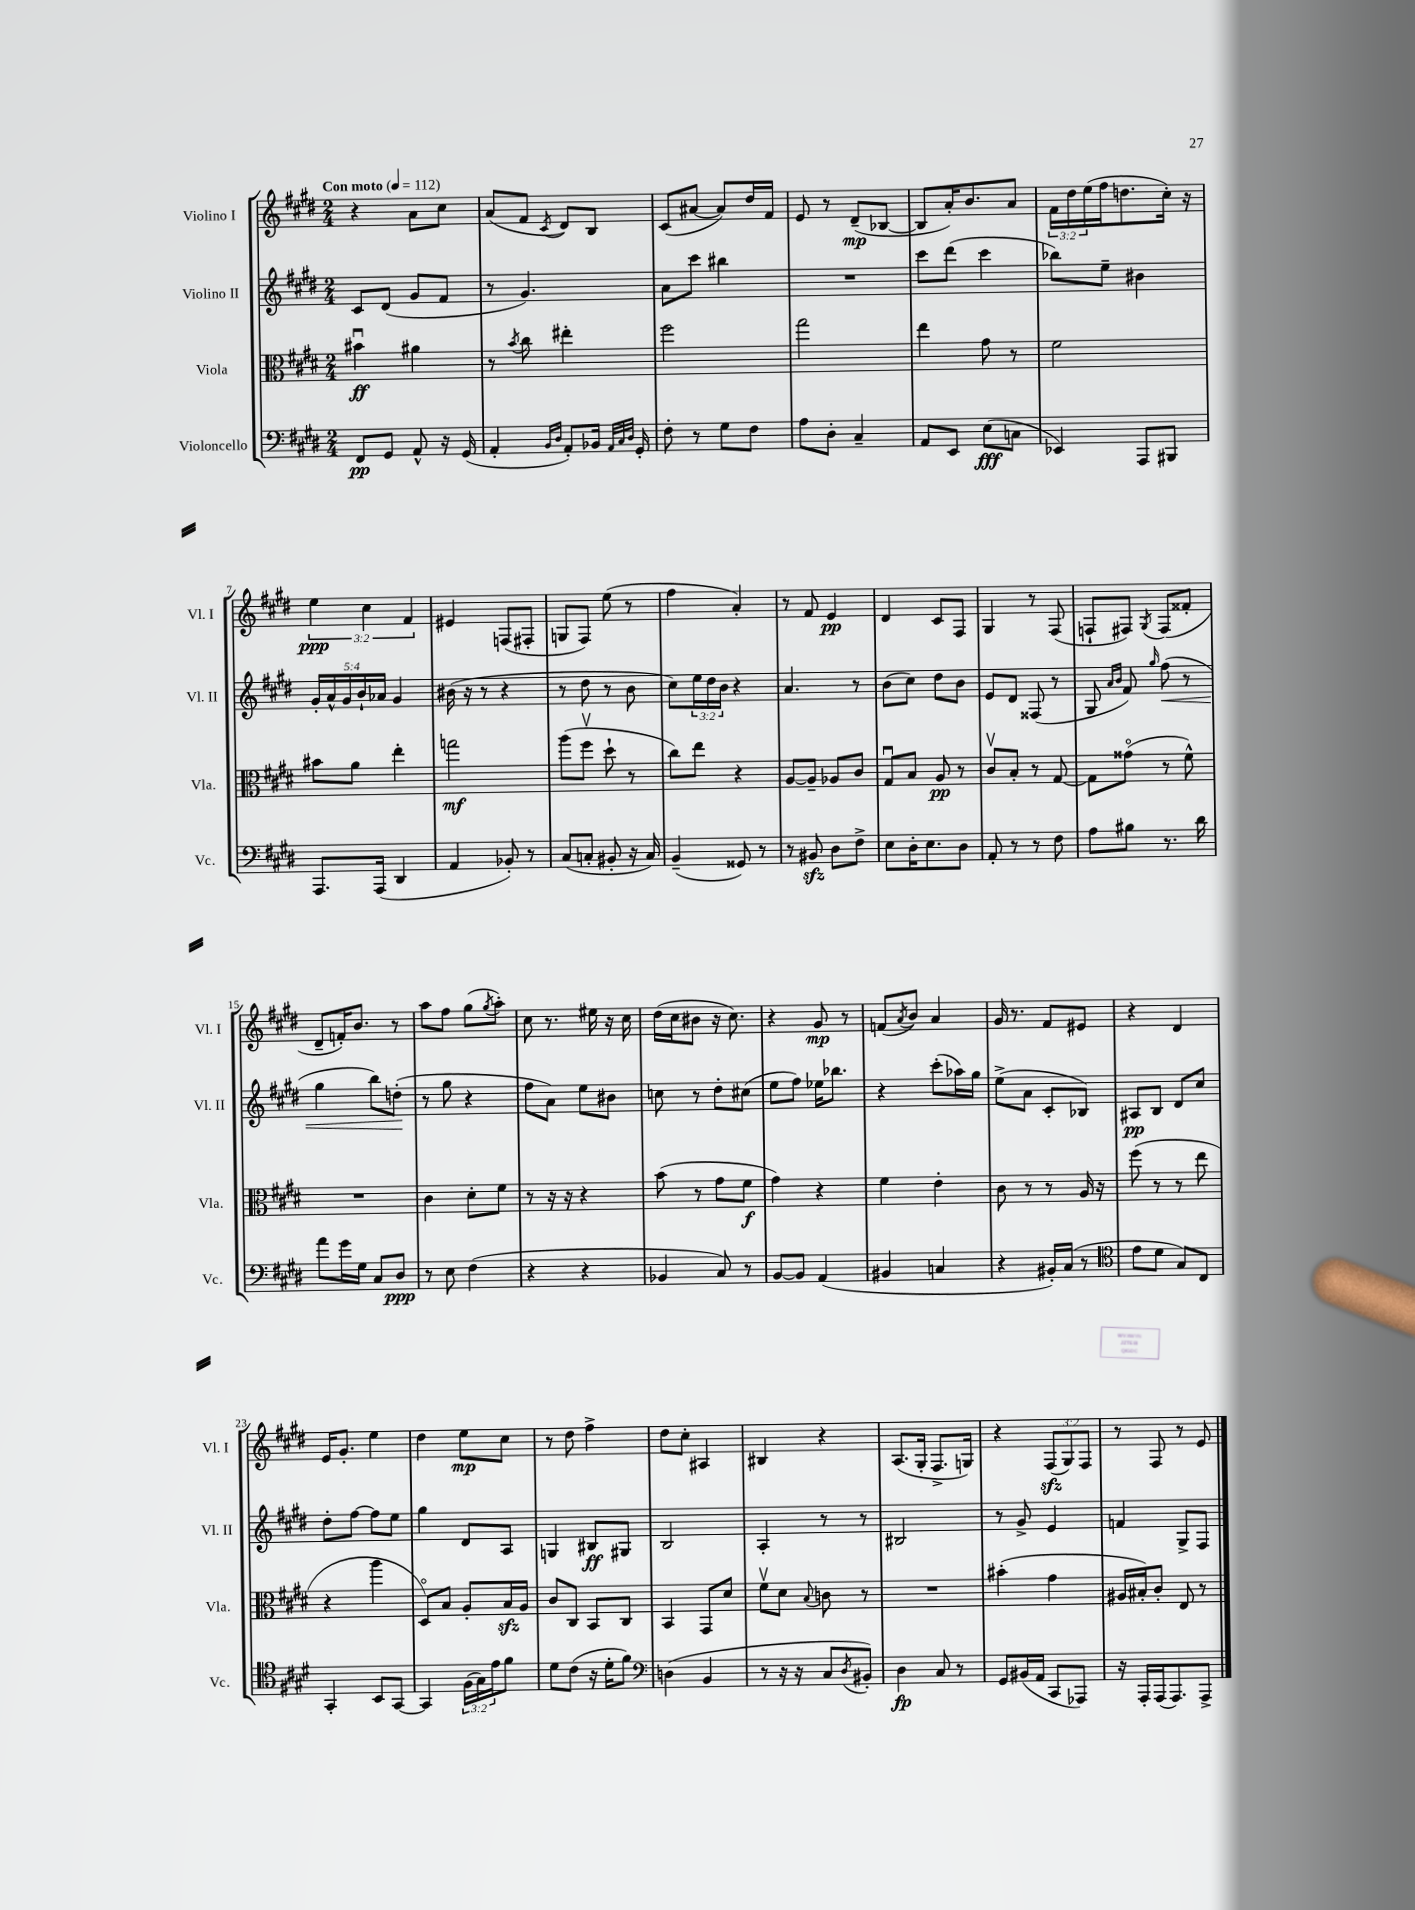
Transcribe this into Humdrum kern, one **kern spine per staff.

**kern	**kern	**kern	**kern
*staff4	*staff3	*staff2	*staff1
*clefF4	*clefC3	*clefG2	*clefG2
*k[f#c#g#d#]	*k[f#c#g#d#]	*k[f#c#g#d#]	*k[f#c#g#d#]
*M2/4	*M2/4	*M2/4	*M2/4
*MM112	*MM112	*MM112	*MM112
8FF#/L	4b#u\	8c#/L	4r
8GG#/J	.	(8d#/J	.
8AA^^/	4a#\	8g#/L	8a\L
16r	.	8f#/J	8cc#\J
(16GG#/	.	.	.
=	=	=	=
4AA'/	8r	8r	(8a/L
.	8qb/	.	.
.	8cc#\	4.g#/)	8f#/J
16qqBB/LL	.	.	.
16qqD#/JJ	.	.	8qc#/
8AA'/L)	4ee#'\	.	8d#/L)
16BB-/Jk	.	.	8B/J
32qqAA/LLL	.	.	.
32qqC#/	.	.	.
32qqD#/JJJ	.	.	.
16GG#'/	.	.	.
=	=	=	=
8F#'\	2ff#\	8a\L	(8c#/L
8r	.	8ccc#\J	[8a#/J
8G#\L	.	4bb#\	8a#/]L)
8F#\J	.	.	16dd#/L
.	.	.	16f#/JJ
=	=	=	=
8A\L	2gg#\	2r	8e/
8D#'\J	.	.	8r
4C#~/	.	.	(8d#~/L
.	.	.	[8B-/J
=	=	=	=
8AA/L	4ee\	8ccc#\L	8B-/]L
8EE/J	.	(8ddd#\J	16a'/K)
.	.	.	8.b/
(8E\L	8g#\	4ccc#\	.
8C\J	8r	.	8a/J
=	=	=	=
4EE-/)	2f#\	8bb-\L)	24f#\LL
.	.	.	24dd#\
.	.	.	(24ee\
.	.	8ee~\J	16ff#\J
.	.	.	8.dd\
8AAA/L	.	4b#\	.
8BBB#/J	.	.	16cc#'\Jk)
.	.	.	16r
=	=	=	=
8.AAA/L	8b#\L	20g#'/LL	6ee\
.	.	20a^^/	.
.	.	20g#/	.
.	8a\J	.	.
.	.	20b`/	.
.	.	.	6cc#\
(16AAA/Jk	.	.	.
.	.	20a-/JJ	.
4DD#/	4ee'\	4g#/	.
.	.	.	6f#/
=	=	=	=
4AA/	2gg\	(16b#\	4e#/
.	.	16r	.
.	.	8r	.
8BB-'/)	.	4r	(8F/L
8r	.	.	8F#'/J
=	=	=	=
(8C#/L	(8aa\L	8r	8G/L
8C'/J	8ff#v\J	8dd#\	8F#/J)
8BB#'/	8dd#`\	8r	(8ee\
16r	8r	8b\	8r
16C/)	.	.	.
=	=	=	=
(4BB~/	8cc#\L)	8cc#\L)	4ff#\
.	8ee\J	24ee\L	.
.	.	24dd#\	.
.	.	24b\JJ	.
8GG##/)	4r	4r	4a'/)
8r	.	.	.
=	=	=	=
8r	[8A/L	4.a/	8r
8BB#/	8A~/]J	.	8f#/
8D#\L	8A-/L	.	4e/
8F#^\J	8c#/J	8r	.
=	=	=	=
8E\L	8G#u/L	(8b\L	4d#/
16D#'\K	8B/J	8cc#\J)	.
8.E\	.	.	.
.	8A/	8dd#\L	8c#/L
8D#\J	8r	8b\J	8F#/J
=	=	=	=
8AA'/	8c#v/L	8e/L	4G#/
8r	8B'/J	8d#/J	.
8r	8r	(8F##/	8r
8F#\	[8G#/	8r	(8F#/
=	=	=	=
8A\L	8G#\]L	8G#/	8F`/L
.	.	16qqa/LL	.
.	.	16qqb/JJ	.
8B#\J	(8g##o\J	8f#/)	8F#/J)
.	.	16qqgg#/	8qG#/
8.r	8r	(8ff#\	(8F#/L
.	8f#^^\)	8r	8f##'/J
16d#\	.	.	.
=	=	=	=
8a\L	2r	4gg#\	8d#~/L
16g#\L	.	.	16f'/K)
16G#\JJ	.	.	8.b/J
8C#/L	.	8bb\L)	.
8D#/J	.	(8dd'\J	8r
=	=	=	=
8r	4c#\	8r	8aa\L
8E\	.	8gg#\	8ff#\J
(4F#\	8d#'\L	4r	(8gg#\L
.	.	.	8qgg#/
.	8f#\J	.	8aa'\J)
=	=	=	=
4r	8r	8ff#\L	8cc#\
.	16r	8a\J)	8.r
.	16r	.	.
4r	4r	8ee\L	.
.	.	.	16ee#\
.	.	8b#\J	16r
.	.	.	16cc#\
=	=	=	=
4BB-/	(8b\	8cc\	(16dd#\LL
.	.	.	16cc#\J
.	8r	8r	8b#\J
8C#/)	8g#\L	8dd#'\L	16r
.	.	.	8.cc#\)
8r	8f#\J	(8cc#\J	.
=	=	=	=
[8BB/L	4g#\)	8ee\L	4r
8BB/]J	.	8ff#\J)	.
(4AA/	4r	16ee-\LK	8g#/
.	.	8.bb-\J	.
.	.	.	8r
=	=	=	=
4BB#/	4f#\	4r	(8f/L
.	.	.	8qa/
.	.	.	8b/J)
4C/	4e'\	(8ccc#'\L	4a/
.	.	16aa-\L)	.
.	.	16gg#\JJ	.
=	=	=	=
4r	8c#\	(8ee^\L	16g#/
.	.	.	8.r
.	8r	8a\J	.
16BB#'/LL)	8r	8c#'/L	8f#/L
(16C#/JJ	.	.	.
8r	16A/	8B-/J)	8e#/J
.	16r	.	.
=	=	=	=
*clefC4	*	*	*
8e\L	(8ff#\	8A#/L	4r
8d#\J	8r	8B/J	.
8G#/L)	8r	8d#/L	4d#/
8C#/J	8ee\	8cc#/J	.
=	=	=	=
4GG#'/	4r	8dd#'\L	16e/LK
.	.	.	8.g#'/J
.	.	[8ff#\J	.
8BB/L	4aa\	8ff#\]L	4ee\
[8GG#/J	.	8ee\J	.
=	=	=	=
4GG#/]	8D#o/L)	4gg#\	4dd#\
.	8B/J	.	.
(24F#\LL	8A'/L	8d#/L	8ee\L
24G#\)	.	.	.
24e\J	.	.	.
8f#\J	16B/L	8A/J	8cc#\J
.	16A/JJ	.	.
=	=	=	=
8d#\L	8c#/L	4G/	8r
(8c#\J	8C#/J	.	8dd#\
16r	8BB/L	8B#/L	4ff#^\
16d#'\LK	.	.	.
8f#\J)	8C#/J	8G#/J	.
=	=	=	=
*clefF4	*	*	*
(4D\	4BB/	2B/	8dd#\L
.	.	.	8cc#'\J
4BB/	8GG#/L	.	4A#/
.	8d#/J	.	.
=	=	=	=
8r	8f#v\L	4A'/	4B#/
16r	8d#\J	.	.
16r	.	.	.
.	8qqB/	.	.
8C#/L	8c\	8r	4r
8qD#/	.	.	.
8BB#'/J)	8r	8r	.
=	=	=	=
4D#\	2r	2B#/	(8.A/L
.	.	.	16G#'/Jk
8C#/	.	.	8.F#^/L
8r	.	.	.
.	.	.	16G/Jk)
=	=	=	=
8GG#/L	(4b#'\	8r	4r
(16BB#/L	.	8g#^/	.
16AA/JJ	.	.	.
8CC#/L	4g#\	4e/	(12F#/L
.	.	.	12G#/)
8AAA-/J)	.	.	.
.	.	.	12F#/J
=	=	=	=
16r	16A#/LL	4f/	8r
16AAA'/LL	16B#'/J)	.	.
(16AAA/J	8c#'/J	.	8F#/
8.AAA/)	.	.	.
.	8E/	8G#^/L	8r
8AAA^/J	8r	8F#/J	8e/
==	==	==	==
*-	*-	*-	*-
